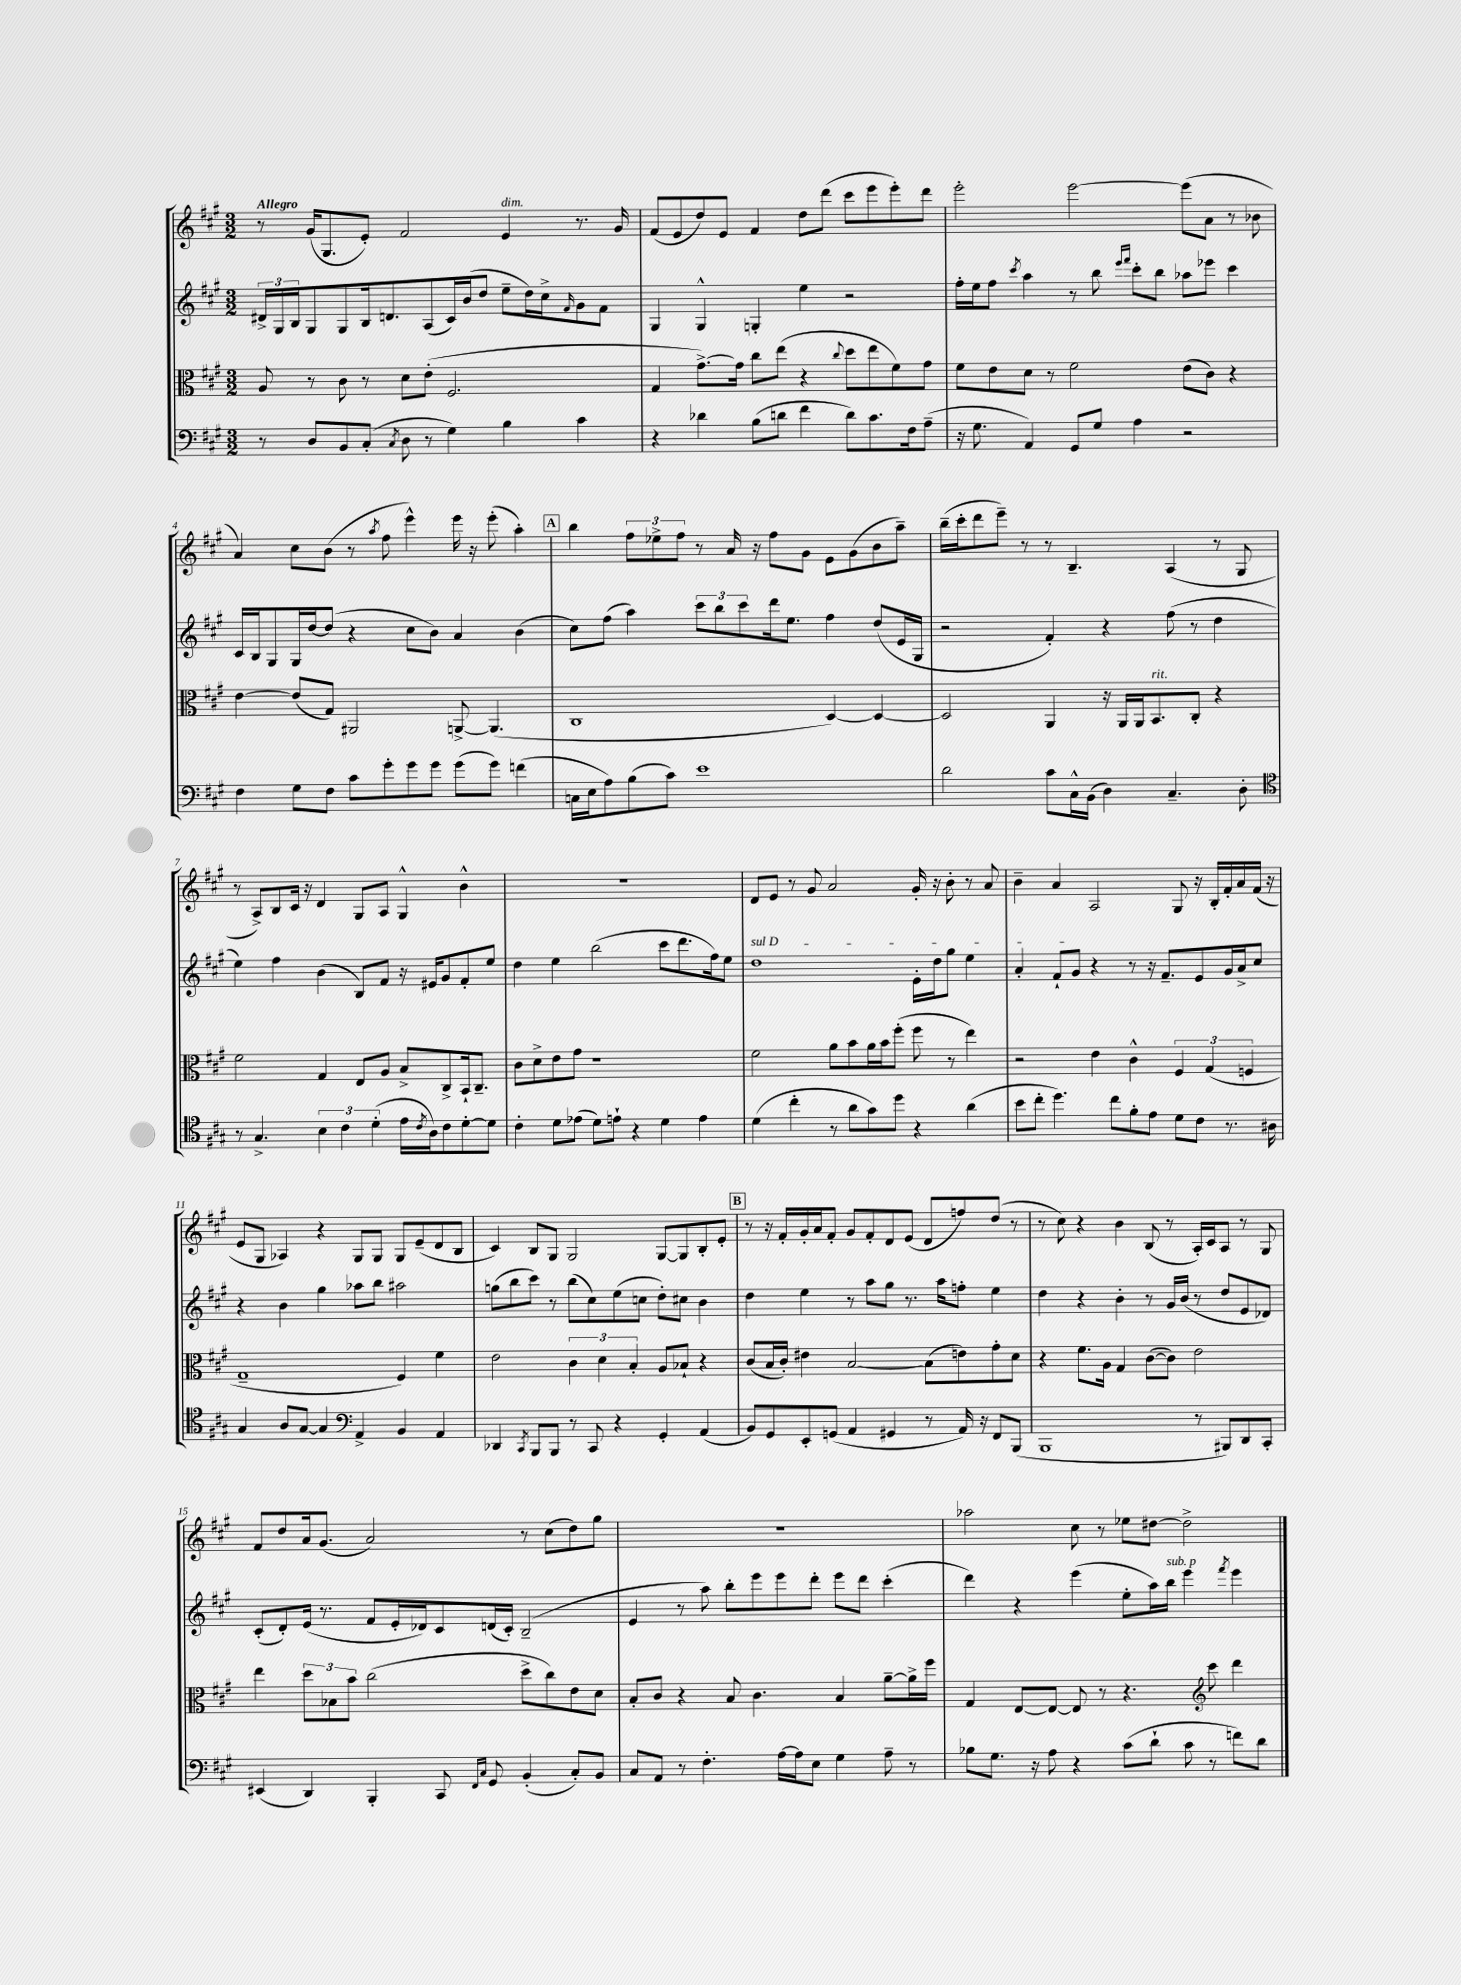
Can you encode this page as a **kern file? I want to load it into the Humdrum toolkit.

**kern	**kern	**kern	**kern
*part4	*part3	*part2	*part1
*staff4	*staff3	*staff2	*staff1
*clefF4	*clefC3	*clefG2	*clefG2
*k[f#c#g#]	*k[f#c#g#]	*k[f#c#g#]	*k[f#c#g#]
*M3/2	*M3/2	*M3/2	*M3/2
=1	=1	=1	=1
!	!	!	!LO:TX:a:B:t=Allegro
8r	8A/	24d#X^/LL	8r
.	.	24G#/	.
.	.	24B/J	.
8D/L	8r	8G#/	(16g#/KL
.	.	.	8.G#/
8BB/	8c#\	8G#/	.
(8C#'/J	8r	16B/k	8e'/J)
.	.	8.dn/	.
8qC#/	.	.	.
8D\	8d\L	.	2f#/
8r	(8e'\J	(8A/	.
4G#\)	2.F#/	16c#/L)	.
.	.	(16b/J	.
.	.	8dd/J	.
!	!	!	!LO:TX:a:i:t=dim.
4B\	.	8ee~\L	4e/
.	.	16dd\L)	.
.	.	16cc#^\J	.
.	.	16qqf#/	.
4c#\	.	8g#\	8.r
.	.	8f#\J	.
.	.	.	16g#/
=2	=2	=2	=2
4r	4G#/	4G#/	(8f#/L
.	.	.	8e/
4d-X\	[8.g#^\L)	4G#^^/	8dd/)
.	.	.	8e/J
.	16g#\Jk]	.	.
(8B\L	8cc#\L	4Gn'/	4f#/
8dn\J	(8ee\J	.	.
4f#\	4r	4ee\	8dd\L
.	.	.	(8ddd\J
.	8qqcc#/	.	.
8d\L)	8dd\L	2r	8ccc#\L
8.c#\	8ee\	.	8eee\
.	8f#\)	.	8eee'\)
16F#\k	.	.	.
(8A~\J	8g#\J	.	8ddd\J
=3	=3	=3	=3
16r	8f#\L	16ff#'\LL	2eee'\
8.G#\	.	16ee\J	.
.	8e\	8ff#\J	.
.	.	8qccc#/	.
4AA/)	8d\J	4aa\	.
.	8r	.	.
8GG#/L	2f#\	8r	[2eee\
8G#/J	.	8bb\	.
.	.	16qqeee/LL	.
.	.	16qqfff#/JJ	.
4A\	.	8ccc#'\L	.
.	.	8bb\J	.
2r	(8e\L	8aa-X\L	(8eee\L]
.	8c#\J)	8eee-X\J	8a\J
.	4r	4ccc#\	8r
.	.	.	8b-X\
!!LO:LB:g=z
=4	=4	=4	=4
4F#\	[4e\	16c#/LL	4a/)
.	.	16B/J	.
.	.	8G#/	.
8G#\L	(8e/L]	16G#/L	8cc#\L
.	.	[16dd/J	.
8F#\J	8G#/J)	(8dd/J]	(8b\J
8c#\L	2AA#X/	4r	8r
.	.	.	8qaa/
8g#'\	.	.	8ff#\
8g#\	.	8cc#\L	4eee^^\)
8g#\J	.	8b\J)	.
(8g#\L	[8AAn^/	4a/	16eee\
.	.	.	16r
8g#\J)	(4.AA/]	.	(8eee'\
(4fn\	.	(4b\	4aa'\)
!!LO:REH:place=s1:t=A
=5	=5	=5	=5
16Cn\LL	1C#	8cc#\L)	4bb\
16E\J	.	.	.
8A\)	.	(8ff#\J	.
(8B\	.	4aa\)	12ff#\L
.	.	.	12ee-X^\
8c#\J)	.	.	.
.	.	.	12ff#\J
1e	.	12ccc#\L	8r
.	.	12bb\	.
.	.	.	16a/
.	.	12ccc#\	.
.	.	.	16r
.	.	16ddd\k	8ff#\L
.	.	8.ee\J	.
.	.	.	8g#\J
.	[4D/)	4ff#\	8e\L
.	.	.	(8g#\
.	4D/_	(8dd/L	8b\
.	.	16e/L	8aa~\J)
.	.	16G#/JJ	.
=6	=6	=6	=6
2d\	2D/]	2r	(16bb~\LL
.	.	.	16ccc#'\J
.	.	.	8ddd\
.	.	.	8eee~\J)
.	.	.	8r
8c#\L	4AA/	4f#'/)	8r
16C#^^\L	.	.	4.B~/
(16BB\JJ	.	.	.
4D\)	16r	4r	.
.	16AA/LL	.	.
.	16AA/J	.	.
!	!LO:TX:a:i:t=rit.	!	!
.	8.BB/	.	.
4.C#~/	.	(8ff#\	(4A/
.	8C#'/J	8r	.
.	4r	4dd\	8r
8D'\	.	.	8G#/
!!LO:LB:g=z
=7	=7	=7	=7
*clefC4	*	*	*
8r	2f#\	4ee\)	8r
4.G#^/	.	.	8A^/L)
.	.	4ff#\	8B/
.	.	.	16c#/Jk
.	.	.	16r
6B\	4G#/	(4b\	4d/
6c#\	.	.	.
.	8E/L	8B/L)	8G#/L
(6d'\	.	.	.
.	8A/J	8f#/J	8A/J
16e\LL	8B^/L	16r	4G#^^/
8qc#/	.	.	.
16A\J)	.	16e#X/KL	.
8c#\	8C#^/	8g#/	.
[8d'\	16BB`/k	8f#'/	4b^^\
.	8.C#~/J	.	.
8d\J]	.	8ee/J	.
=8	=8	=8	=8
4c#'\	8c#\L	4dd\	1.r
.	8d^\	.	.
8d\L	8e\	4ee\	.
(8e-X\J	8g#\J	.	.
8d\L)	1r	(2bb\	.
8en`\J	.	.	.
4r	.	.	.
4d\	.	8ccc#\L	.
.	.	8.ddd\	.
4e\	.	.	.
.	.	16ff#\k)	.
.	.	8ee\J	.
=9	=9	=9	=9
!	!	!LO:TX:a:i:t=sul D	!
(4d\	2f#\	1dd	8d/L
.	.	.	8e/J
4cc#'\	.	.	8r
.	.	.	8g#/
8r	8a\L	.	2a/
8a\L	8b\	.	.
8g#\)	16a\L	.	.
.	16b\J	.	.
8dd\J	(8ff#'\J	.	.
4r	8ff#\	16e'\LL	16g#'/
.	.	16dd\J	16r
.	8r	8gg#\J	8b'\
(4a\	4ee\)	4ee\	8r
.	.	.	8a/
=10	=10	=10	=10
8b\L	2r	4a'/	4b~\
8cc#'\J	.	.	.
4.dd\)	.	8f#`/L	4a/
.	.	8g#/J	.
.	4e\	4r	2A/
8cc#\L	.	.	.
8f#'\	4c#^^\	8r	.
8e\J	.	16r	.
.	.	8.f#~/L	.
8d\L	6F#/	.	8G#/
8c#\J	.	8e/	16r
.	(6G#/	.	.
.	.	.	16B'/LL
8.r	.	16g#/L	16f#'/
.	.	16a^/J	16a/
.	6Fn/	.	.
.	.	8cc#/J	(16f#/JJ
16A#X\	.	.	16r
!!LO:LB:g=z
=11	=11	=11	=11
4G#/	1G#~	4r	8e/L
.	.	.	8G#/J
8A/L	.	4b\	4A-X/)
[8G#/J	.	.	.
4G#/]	.	4gg#\	4r
*clefF4	*	*	*
4AA^/	.	8aa-X\L	8G#/L
.	.	8bb\J	8G#/J
4BB/	4F#/)	2aa#X\	8G#/L
.	.	.	(8e~/
4AA/	4f#\	.	8d/
.	.	.	8B/J
=12	=12	=12	=12
4DD-X/	2e\	(8ggn\L	4c#/)
.	.	8bb\	.
8qCC#/	.	.	.
8BBB/L	.	8ccc#\J)	8B/L
8BBB/J	.	8r	8G#/J
8r	6c#\	(8bb\L	2G#/
8CC#/	.	8cc#\)	.
.	6d\	.	.
4r	.	(8ee\	.
.	6B'/	.	.
.	.	8ccn\J	.
4GG#'/	8A/L	8dd'\L)	[8G#/L
.	8B-X`/J	8cc#X\J	8G#/]
(4AA/	4r	4b\	8B'/
.	.	.	8e'/J
!!LO:REH:place=s1:t=B
=13	=13	=13	=13
8BB/L)	(8c#/L	4dd\	8r
8GG#/	16B/L	.	16r
.	16c#'/JJ)	.	16f#'/LL
8EE'/	4e#X\	4ee\	16g#'/
.	.	.	16a/J
(8GGn/J	.	.	8f#'/J
4AA/	[2B/	8r	8g#/L
.	.	8aa\L	8f#'/
4GG#X/	.	8gg#\J	8d/
.	.	8.r	(8e/J
8r	(8B\L]	.	8d/L
.	.	16aa\KL	.
16AA/)	8en\)	8ffn'\J	8ffn/)
16r	.	.	.
8FF#/L	8g#'\	4ee\	(8dd/J
(8BBB/J	8d\J	.	8r
=14	=14	=14	=14
1BBB	4r	4dd\	8r
.	.	.	8cc#\)
.	8.f#\L	4r	4r
.	16A\Jk	.	.
.	4G#/	4b'\	4b\
.	([8c#\L	8r	(8B/
.	8c#\J])	16g#/LL	8r
.	.	(16b/JJ	.
8r	2e\	8r	16A'/LL)
.	.	.	16c#/J
8BBB#X/L)	.	8dd/L	8A/J
8DD/	.	8e/	8r
8CC#'/J	.	8d-X/J)	8G#/
!!LO:LB:g=z
=15	=15	=15	=15
(4EE#X/	4ee\	(8c#'/L	8f#/L
.	.	8d'/)	8dd/
4DD/)	12dd\L	(16e/Jk	16a/k
.	.	8.r	(8.g#/J
.	12B-X\	.	.
.	12b\J	.	.
4BBB'/	(2cc#\	8f#/L	2a/)
.	.	16e'/L	.
.	.	16d-X/J)	.
8CC#/	.	8c#/	.
16qqFF#/LL	.	.	.
16qqC#/JJ	.	.	.
8GG#/	.	(16dn/L	.
.	.	16c#'/JJ)	.
(4BB'/	8dd^\L	(2B~/	8r
.	8cc#\)	.	(8cc#\L
8C#'/L)	8e\	.	8dd\)
8BB/J	8d\J	.	8gg#\J
=16	=16	=16	=16
8C#/L	8B'/L	4e/	1.r
8AA/J	8c#/J	.	.
8r	4r	8r	.
4.F#'\	.	8aa\)	.
.	8B/	8bb'\L	.
.	4.c#\	8eee\	.
[16A\LL	.	8eee\	.
16A\J]	.	.	.
8E\J	.	8ddd'\J	.
4G#\	4B/	8eee\L	.
.	.	8ddd\J	.
8A~\	[8a~\L	(4ccc#'\	.
8r	16a^\L]	.	.
.	16ff#\JJ	.	.
=17	=17	=17	=17
8B-X\L	4G#/	4ddd\)	2aa-X\
8.G#\J	.	.	.
.	[8E/L	4r	.
16r	.	.	.
8A\	8E/J_	.	.
4r	8E/]	(4eee\	8cc#\
.	8r	.	8r
(8c#\L	4.r	8ee'\L	8ee-X\L
8d`\J	.	16aa\L)	[8dd#X\J
!	!	!LO:TX:a:i:t=sub. p	!
.	.	16bb\JJ	.
8c#\	.	4eee\	2dd#^\]
*	*clefG2	*	*
8r	8ccc#\	.	.
.	.	8qfff#/	.
8fn\L)	4ddd\	4eee\	.
8d\J	.	.	.
==	==	==	==
*-	*-	*-	*-
